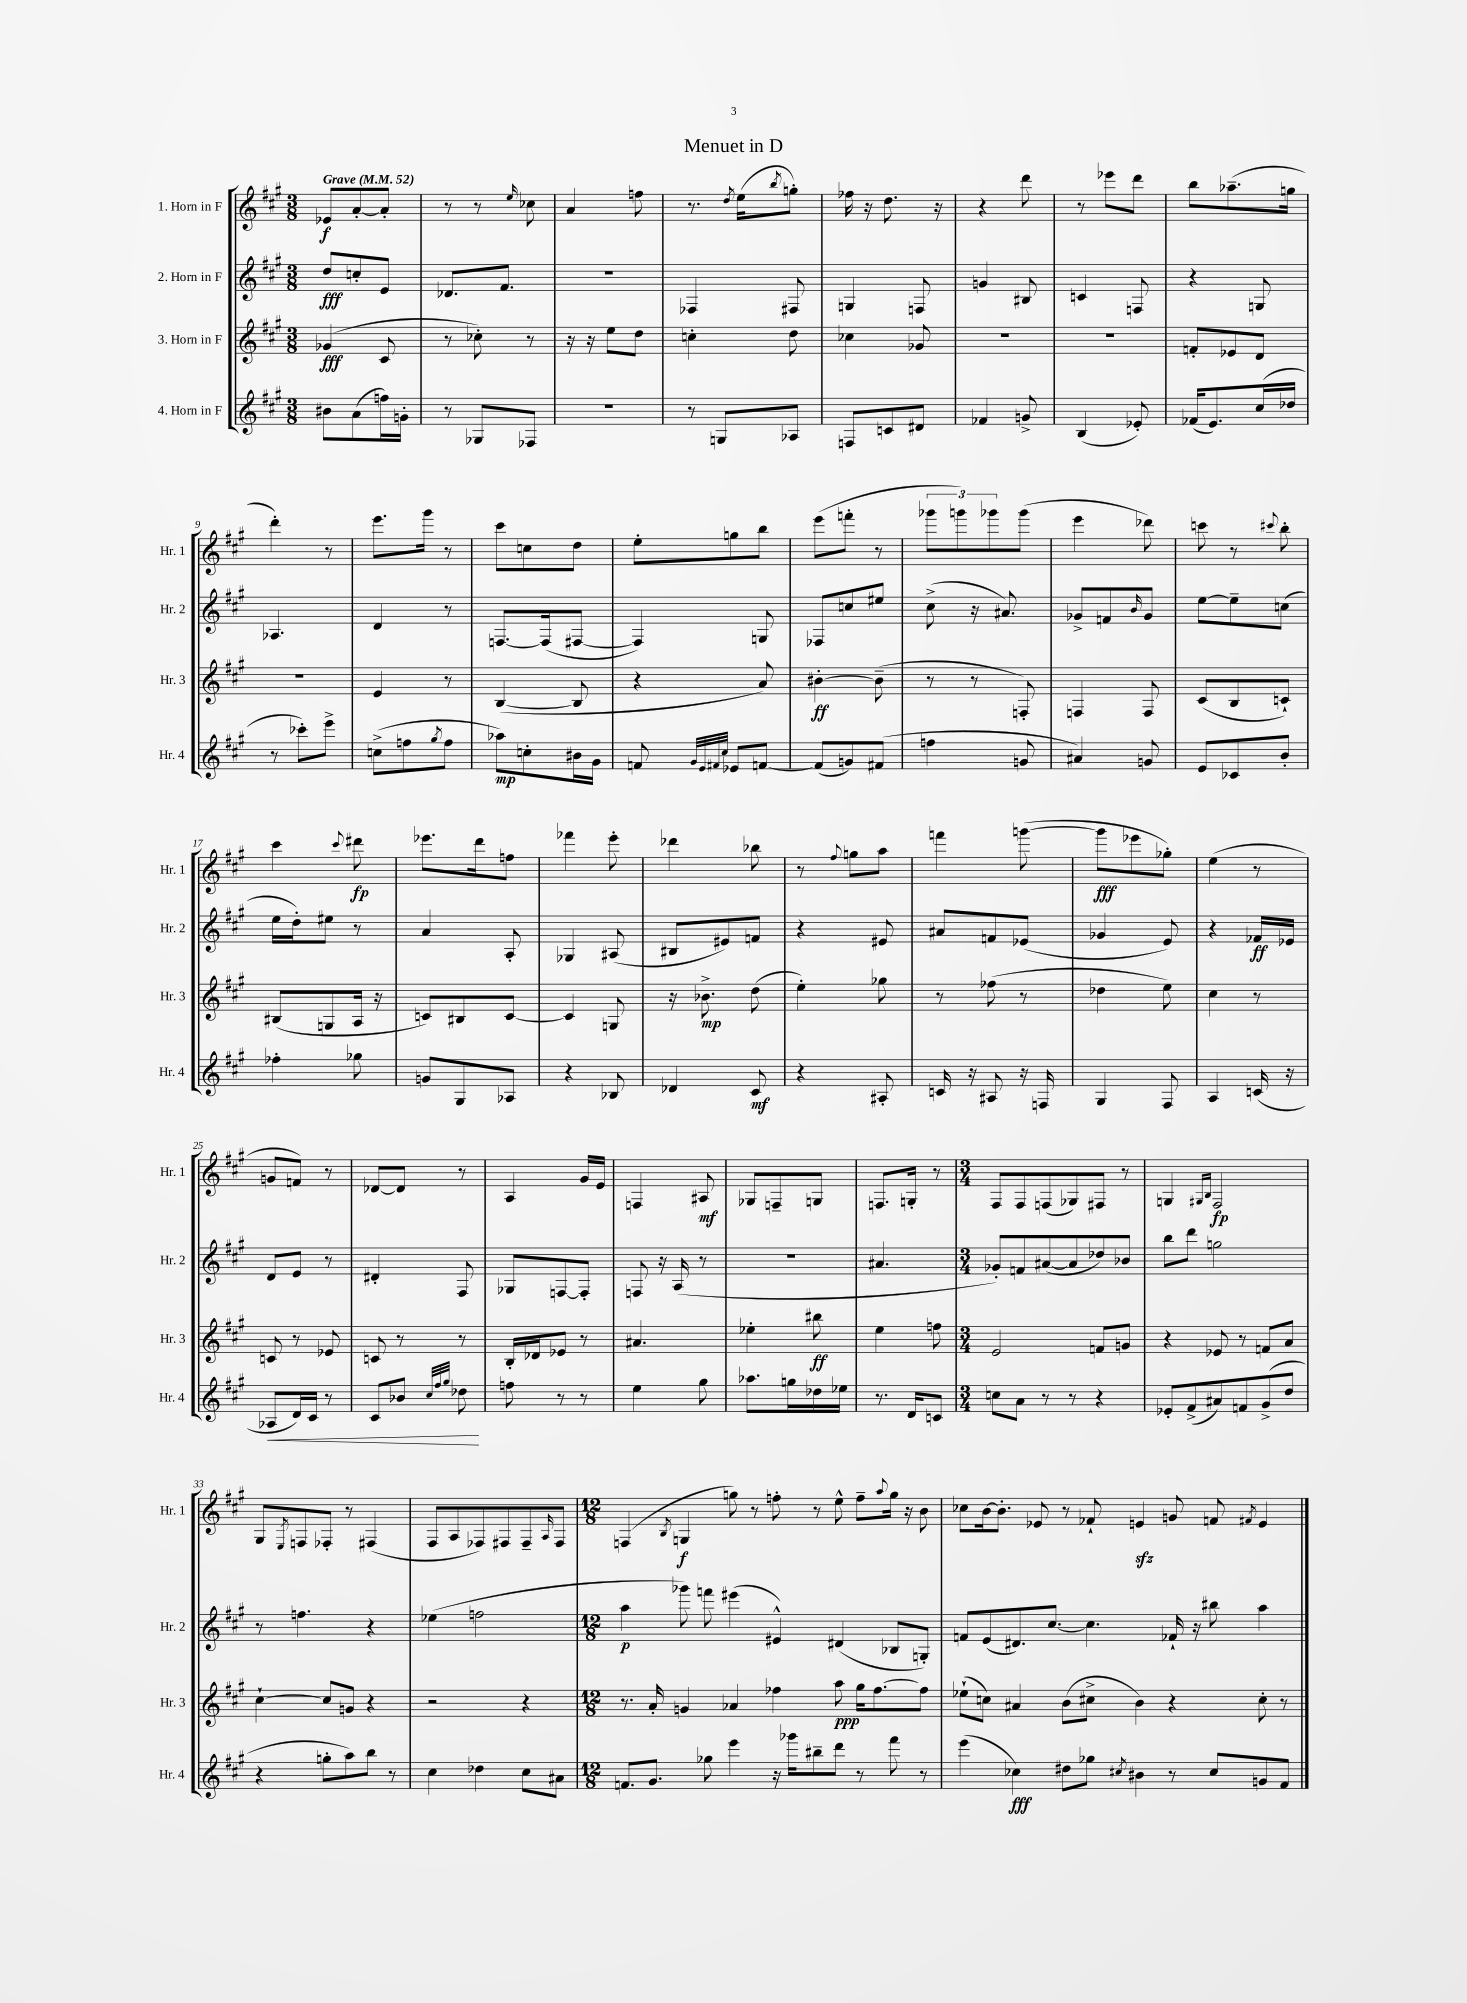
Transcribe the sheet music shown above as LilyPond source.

\header { title = "Menuet in D" }
<<
\new StaffGroup <<
\new Staff = "s0" \with { instrumentName = "1. Horn in F" shortInstrumentName = "Hr. 1" } {
    \clef treble \key a \major \numericTimeSignature \time 3/8 \tempo "Grave" 4 = 52
    ees'8\f a'8~-. a'8-. |
    r8 r8 \grace { e''16 } ces''8 |
    a'4 f''8 |
    r8. \acciaccatura { d''8 } e''16( \acciaccatura { b''8 } g''8-.) |
    fes''16 r16 d''8. r16 |
    r4 d'''8 |
    r8 ees'''8 d'''8 |
    b''8 aes''8.--( g''16 |
    d'''4-.) r8 |
    e'''8. gis'''16 r8 |
    cis'''8 c''8 d''8 |
    e''8-. g''8 b''8 |
    e'''8( f'''8-. r8 |
    \tuplet 3/2 { ges'''8 g'''8) ges'''8 } ges'''8( |
    e'''4 des'''8) |
    c'''8 r8 \appoggiatura { cis'''8 } b''8-. |
    cis'''4 \appoggiatura { cis'''8 } dis'''8\fp |
    ees'''8. d'''16 f''8 |
    fes'''4 e'''8-. |
    des'''4 bes''8 |
    r8 \appoggiatura { fis''8 } g''8 a''8 |
    f'''4 g'''8~( |
    g'''8\fff ees'''8 ges''8-.) |
    e''4( r8 |
    g'8 f'8) r8 |
    des'8~ des'8 r8 |
    a4 gis'16 e'16 |
    f4 ais8\mf |
    ges8 f8-- g8 |
    f8. g16-. r8 |
    \numericTimeSignature \time 3/4 fis8 fis8 f8( ges8) fis8 r8 |
    g4 \grace { gis16 b16 } fis2\fp |
    gis8 \acciaccatura { e8 } f8 fes8-. r8 fis4( |
    fis8 a8 fes8) fis8 fis8-- \grace { a16 } fis8 |
    \numericTimeSignature \time 12/8 f4( \acciaccatura { b8 } g4\f g''8) r8 f''8-. r8 e''8-^ f''8-- \appoggiatura { a''8 } g''16 r16 b'8 |
    ces''8 b'16~ b'8.-. ees'8 r8 fes'8-! e'4\sfz g'8 f'8 \acciaccatura { fis'8 } e'4 \bar "|." |
}
\new Staff = "s1" \with { instrumentName = "2. Horn in F" shortInstrumentName = "Hr. 2" } {
    \clef treble \key a \major \numericTimeSignature \time 3/8
    d''8\fff c''8-. e'8 |
    des'8. fis'8. |
    R4. |
    fes4 fis8 |
    g4 f8 |
    g'4 bis8 |
    c'4 f8 |
    r4 g8 |
    aes4. |
    d'4 r8 |
    f8.~ f16( fis8~ |
    fis4) g8 |
    fes8 c''8 eis''8 |
    cis''8->( r16 ais'8.) |
    ges'8-> f'8 \grace { b'16 } ges'8 |
    e''8~ e''8-- c''8( |
    e''16 d''16-.) eis''8 r8 |
    a'4 a8-. |
    ges4 ais8( |
    bis8 eis'8) f'8 |
    r4 eis'8 |
    ais'8 f'8 ees'8( |
    ges'4 e'8) |
    r4 fes'16\ff ees'16 |
    d'8 e'8 r8 |
    dis'4-. fis8 |
    ges8 f8~ f8-. |
    f8 r16 a16( r8 |
    R4. |
    ais'4. |
    \numericTimeSignature \time 3/4 ges'8-.) f'8 ais'8~( ais'8 des''8) bes'8 |
    b''8 d'''8 g''2 |
    r8 f''4. r4 |
    ees''4( f''2 |
    \numericTimeSignature \time 12/8 a''4\p ges'''8) f'''8 eis'''4( eis'4-^) dis'4( bes8 g8-.) |
    f'8 e'8( dis'8.) cis''8.~ cis''4. fes'16-! r16 bis''8 a''4 \bar "|." |
}
\new Staff = "s2" \with { instrumentName = "3. Horn in F" shortInstrumentName = "Hr. 3" } {
    \clef treble \key a \major \numericTimeSignature \time 3/8
    ges'4\fff( cis'8 |
    r8 ces''8-.) r8 |
    r16 r16 e''8 d''8 |
    c''4-. d''8 |
    ces''4 ges'8 |
    R4. |
    R4. |
    f'8-. ees'8 d'8 |
    R4. |
    e'4 r8 |
    b4~( b8 |
    r4 a'8) |
    bis'4~-.\ff bis'8--( |
    r8 r8 f8-.) |
    f4 f8 |
    cis'8( b8 c'8-!) |
    bis8( g8 a16 r16 |
    c'8) bis8 c'8~ |
    c'4 g8 |
    r16 bes'8.->\mp d''8( |
    e''4-.) ges''8 |
    r8 fes''8( r8 |
    des''4 e''8) |
    cis''4 r8 |
    c'8 r8 ees'8 |
    c'8 r8 r8 |
    b16-. des'16 ees'8 r8 |
    ais'4. |
    ees''4-. bis''8\ff |
    e''4 f''8 |
    \numericTimeSignature \time 3/4 e'2 f'8 g'8 |
    r4 ees'8 r8 f'8 a'8 |
    cis''4~-! cis''8 g'8 r4 |
    r2 r4 |
    \numericTimeSignature \time 12/8 r8. a'16-. g'4 aes'4 fes''4 a''8\ppp gis''16 fes''8.~ fes''8 |
    ees''8-!( c''8) ais'4 b'8( cis''8-> b'4) r4 cis''8-. r8 \bar "|." |
}
\new Staff = "s3" \with { instrumentName = "4. Horn in F" shortInstrumentName = "Hr. 4" } {
    \clef treble \key a \major \numericTimeSignature \time 3/8
    bis'8 a'8( f''16) g'16-. |
    r8 ges8 fes8 |
    R4. |
    r8 g8 aes8 |
    f8 c'8 dis'8 |
    fes'4 g'8-> |
    b4( ees'8-.) |
    fes'16( e'8.) cis''16( des''16 |
    r8 ces'''8-.) e'''8-> |
    c''8->( f''8 \acciaccatura { gis''8 } f''8 |
    aes''8\mp) c''8-. bis'16 gis'16 |
    f'8 \grace { gis'32 e'32 fis'32 cis''32 } ees'8 f'8~ |
    f'8( g'8) fis'8( |
    f''4 g'8 |
    ais'4) g'8 |
    e'8 ces'8 b'8-. |
    fes''4-. ges''8 |
    g'8 gis8 aes8 |
    r4 bes8 |
    des'4 cis'8\mf |
    r4 ais8-. |
    c'16 r16 ais8 r16 f16 |
    gis4 fis8 |
    a4 c'16( r16 |
    aes8\< d'16) cis'16 r8 |
    cis'8 bes'8 \grace { cis''32 fis''32 gis''32 } des''8\! |
    f''8 r8 r8 |
    e''4 gis''8 |
    aes''8. g''16 des''16 ees''16 |
    r8. d'16 c'8 |
    \numericTimeSignature \time 3/4 c''8 a'8 r8 r8 r4 |
    ees'8-. fis'8->( ais'8) f'8 gis'8->( d''8 |
    r4 g''8-. a''8) b''8 r8 |
    cis''4 des''4 cis''8 ais'8 |
    \numericTimeSignature \time 12/8 f'8. gis'8. ges''8 e'''4 r16 ges'''16 bis''8-- d'''8 r8 fis'''8 r8 |
    e'''4( ces''4\fff) dis''8 ges''8 \acciaccatura { cis''8 } bis'4 r8 cis''8 g'8 fis'8 \bar "|." |
}
>>
>>
